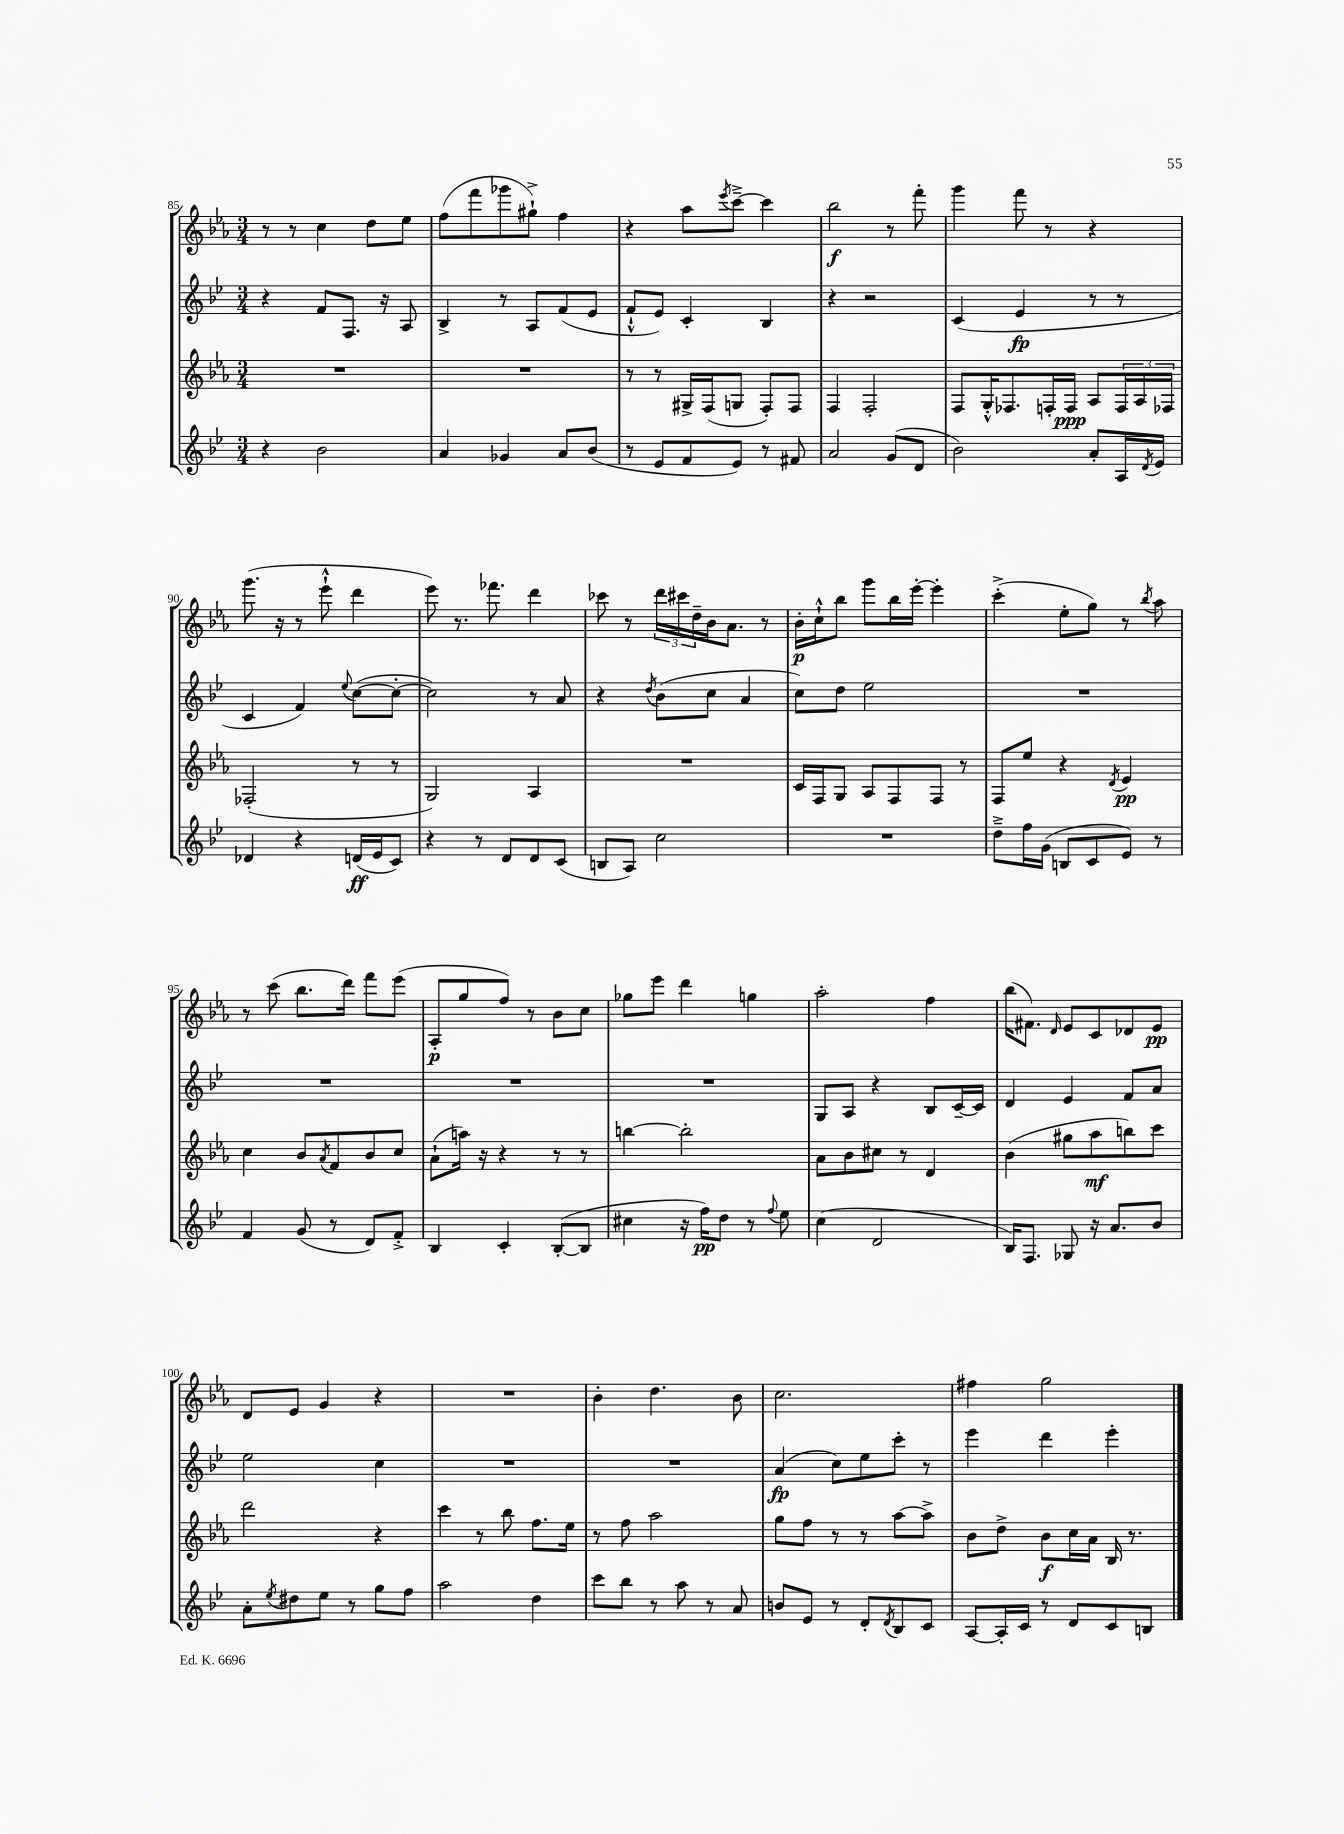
<<
\new StaffGroup <<
\new Staff = "s0" {
    \clef treble \key ees \major \numericTimeSignature \time 3/4
    r8 r8 c''4 d''8 ees''8 |
    f''8( f'''8 ges'''8 gis''8-!->) f''4 |
    r4 aes''8 \acciaccatura { ees'''8 } c'''8~---> c'''4 |
    bes''2\f r8 f'''8-. |
    g'''4 f'''8 r8 r4 |
    g'''8.( r16 r8 ees'''8-!-^ d'''4 |
    ees'''8) r8. fes'''8. d'''4 |
    ces'''8 r8 \tuplet 3/2 { d'''16 cis'''16 d''16-- } bes'16 aes'8. r8 |
    bes'16-.\p c''16-!-^ bes''8 g'''8 bes''16 ees'''16~-. ees'''4-. |
    c'''4-.->( ees''8-. g''8) r8 \acciaccatura { bes''8 } aes''8 |
    r8 c'''8( bes''8. d'''16) f'''8 ees'''8( |
    aes8-.\p g''8 f''8) r8 bes'8 c''8 |
    ges''8 ees'''8 d'''4 g''4 |
    aes''2-. f''4 |
    bes''16( fis'8.) \grace { d'16 } ees'8 c'8 des'8 ees'8\pp |
    d'8 ees'8 g'4 r4 |
    R2. |
    bes'4-. d''4. bes'8 |
    c''2. |
    fis''4 g''2 \bar "|." |
}
\new Staff = "s1" {
    \clef treble \key bes \major \numericTimeSignature \time 3/4
    r4 f'8 f8. r16 a8 |
    bes4-> r8 a8 f'8( ees'8 |
    f'8-!-^ ees'8) c'4-. bes4 |
    r4 r2 |
    c'4( ees'4\fp r8 r8 |
    c'4 f'4) \appoggiatura { ees''8 } c''8~( c''8~-. |
    c''2) r8 a'8 |
    r4 \acciaccatura { d''8 } bes'8( c''8 a'4 |
    c''8) d''8 ees''2 |
    R2. |
    R2. |
    R2. |
    R2. |
    g8 a8 r4 bes8 c'16~-- c'16 |
    d'4 ees'4 f'8 a'8 |
    ees''2 c''4 |
    R2. |
    R2. |
    a'4\fp( c''8) ees''8 c'''8-. r8 |
    ees'''4 d'''4 ees'''4-. \bar "|." |
}
\new Staff = "s2" {
    \clef treble \key ees \major \numericTimeSignature \time 3/4
    R2. |
    R2. |
    r8 r8 gis16-> f16( g8 f8-.) f8 |
    f4 f2-. |
    f8 g16-.-^ fes8. f16-. f16\ppp aes8 \tuplet 3/2 { f16 aes16 fes16 } |
    fes2-.( r8 r8 |
    g2) aes4 |
    R2. |
    c'16 f16 g8 aes8 f8 f8 r8 |
    f8 ees''8 r4 \acciaccatura { d'8 } ees'4\pp |
    c''4 bes'8 \acciaccatura { aes'8 } f'8 bes'8 c''8 |
    aes'8-!( a''16) r16 r4 r8 r8 |
    b''4~ b''2-. |
    aes'8 bes'8 cis''8 r8 d'4 |
    bes'4( gis''8 aes''8\mf b''8) c'''8 |
    d'''2 r4 |
    c'''4 r8 bes''8 f''8. ees''16 |
    r8 f''8 aes''2 |
    g''8 f''8 r8 r8 aes''8~ aes''8-> |
    bes'8 d''8-> bes'8\f c''16 aes'16 bes16 r8. \bar "|." |
}
\new Staff = "s3" {
    \clef treble \key bes \major \numericTimeSignature \time 3/4
    r4 bes'2 |
    a'4 ges'4 a'8 bes'8( |
    r8 ees'8 f'8 ees'8) r8 fis'8 |
    a'2 g'8( d'8 |
    bes'2) a'8-. a16 \acciaccatura { d'8 } ees'16 |
    des'4 r4 d'16\ff( ees'16 c'8) |
    r4 r8 d'8 d'8 c'8( |
    b8 a8) c''2 |
    R2. |
    d''8---> f''16 g'16( b8 c'8 ees'8) r8 |
    f'4 g'8( r8 d'8) f'8-.-> |
    bes4 c'4-. bes8~-.( bes8 |
    cis''4 r16 f''16\pp) d''8 r8 \appoggiatura { f''8 } ees''8 |
    c''4( d'2 |
    bes16) f8. ges8 r16 a'8. bes'8 |
    a'8-. \acciaccatura { ees''8 } dis''8 ees''8 r8 g''8 f''8 |
    a''2 d''4 |
    c'''8 bes''8 r8 a''8 r8 a'8 |
    b'8 ees'8 r8 d'8-. \acciaccatura { d'8 } bes8 c'8 |
    a8~ a16-. c'16 r8 d'8 c'8 b8 \bar "|." |
}
>>
>>
\layout { \context { \Score currentBarNumber = #85 } }
